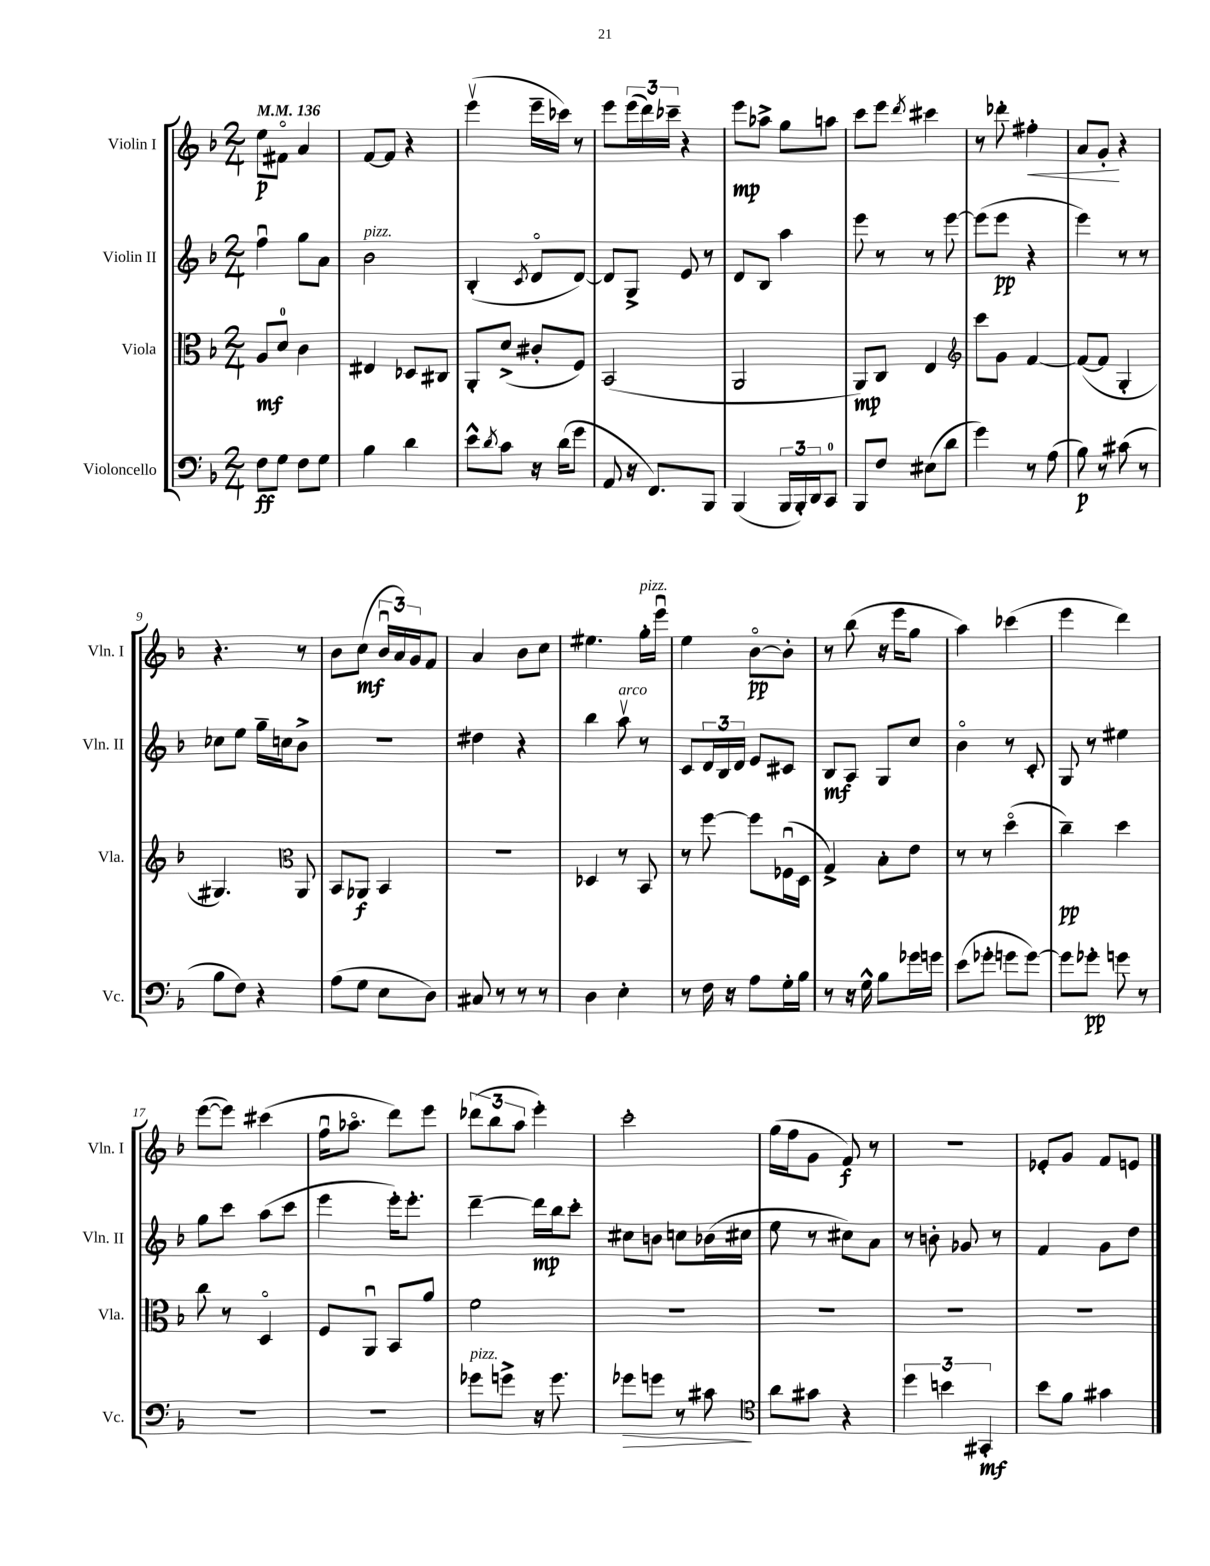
<<
\new StaffGroup <<
\new Staff = "s0" \with { instrumentName = "Violin I" shortInstrumentName = "Vln. I" } {
    \clef treble \key f \major \numericTimeSignature \time 2/4 \tempo 4 = 136
    e''8\p fis'8\flageolet a'4 |
    f'8~ f'8 r4 |
    e'''4\upbow( e'''16-- ces'''16) r8 |
    e'''8 \tuplet 3/2 { e'''16( d'''16) ces'''16-- } r4 |
    e'''8\mp aes''8-> g''8 a''8 |
    c'''8 e'''8 \acciaccatura { d'''8 } cis'''4 |
    r8 des'''8-. fis''4-.\< |
    a'8 g'8-.\! r4 |
    r4. r8 |
    bes'8 c''8\mf( \tuplet 3/2 { bes'16\downbow a'16) g'16 } f'8 |
    a'4 bes'8 c''8 |
    eis''4. g''16-.^\markup { \italic "pizz." } e'''16\downbow |
    e''4 bes'8~\flageolet\pp bes'8-. |
    r8 bes''8( r16 e'''16 g''8 |
    a''4) ces'''4( |
    e'''4 d'''4) |
    e'''8~( e'''8) cis'''4( |
    f''16\downbow aes''8.\flageolet d'''8) e'''8 |
    \tuplet 3/2 { des'''8( bes''8 a''8 } e'''4-.) |
    c'''2-. |
    g''16( f''16 g'8 f'8\f) r8 |
    R2 |
    ees'8-. g'8 f'8 e'8 \bar "|." |
}
\new Staff = "s1" \with { instrumentName = "Violin II" shortInstrumentName = "Vln. II" } {
    \clef treble \key f \major \numericTimeSignature \time 2/4
    f''4\downbow g''8 a'8 |
    bes'2^\markup { \italic "pizz." } |
    bes4-.( \acciaccatura { c'8 } d'8\flageolet d'8~) |
    d'8 g8-> e'8 r8 |
    d'8 bes8 a''4 |
    e'''8 r8 r8 e'''8~ |
    e'''8( e'''8\pp r4 |
    e'''4) r8 r8 |
    ces''8 e''8 g''16-- c''16 bes'8-> |
    R2 |
    dis''4 r4 |
    bes''4 a''8\upbow^\markup { \italic "arco" } r8 |
    c'8 \tuplet 3/2 { d'16 bes16 d'16 } e'8 cis'8 |
    bes8\mf a8 g8 c''8 |
    bes'4\flageolet r8 c'8-. |
    g8 r8 eis''4 |
    g''8 c'''8 a''8( c'''8 |
    e'''4 e'''16-.) e'''8.-. |
    d'''4~-- d'''16\mp bes''16 c'''8-. |
    cis''8 b'8 c''8 bes'16( cis''16 |
    e''8 r8 cis''8) a'8 |
    r8 b'8-. ges'8 r8 |
    f'4 g'8 d''8 \bar "|." |
}
\new Staff = "s2" \with { instrumentName = "Viola" shortInstrumentName = "Vla." } {
    \clef alto \key f \major \numericTimeSignature \time 2/4
    a8\mf d'8-0 c'4 |
    eis4 des8 cis8 |
    a,8-. d'8->( cis'8-. f8) |
    bes,2( |
    a,2 |
    a,8\mp) c8 e4 |
    \clef treble c'''8 g'8 f'4~ |
    f'8~( f'8 g4-. |
    gis4.) \clef alto a,8 |
    bes,8 aes,8\f bes,4 |
    R2 |
    des4 r8 bes,8 |
    r8 f''8~ f''8 fes16\downbow( d16 |
    g4->) bes8-. e'8 |
    r8 r8 d''4\flageolet( |
    c''4--\pp) d''4 |
    c''8 r8 d4\flageolet |
    f8 a,8\downbow bes,8 a'8 |
    f'2 |
    R2 |
    R2 |
    R2 |
    R2 \bar "|." |
}
\new Staff = "s3" \with { instrumentName = "Violoncello" shortInstrumentName = "Vc." } {
    \clef bass \key f \major \numericTimeSignature \time 2/4
    f8\ff g8 f8 g8 |
    bes4 d'4 |
    e'8-^ \acciaccatura { d'8 } c'8 r16 d'16( g'8 |
    a,8 r16 f,8.) bes,,8 |
    bes,,4( \tuplet 3/2 { bes,,16 bes,,16-.) d,16 } c,8-0 |
    bes,,8 f8 eis8( d'8 |
    g'4) r8 a8( |
    bes8\p) r8 cis'8( r8 |
    bes8 f8) r4 |
    a8( g8 e8 d8) |
    cis8 r8 r8 r8 |
    d4 e4-. |
    r8 f16 r16 a8 g16-. bes16 |
    r8 r16 g16-^ bes8 ges'16 g'16 |
    e'8( ges'8-. g'8 g'8~) |
    g'8 ges'8-.\pp g'8 r8 |
    R2 |
    R2 |
    ges'8^\markup { \italic "pizz." } g'8-> r16 g'8. |
    ges'8\> g'8 r8 cis'8\! |
    \clef tenor a'8 gis'8 r4 |
    \tuplet 3/2 { d''4 b'4 gis,4-.\mf } |
    bes'8 f'8 gis'4 \bar "|." |
}
>>
>>
